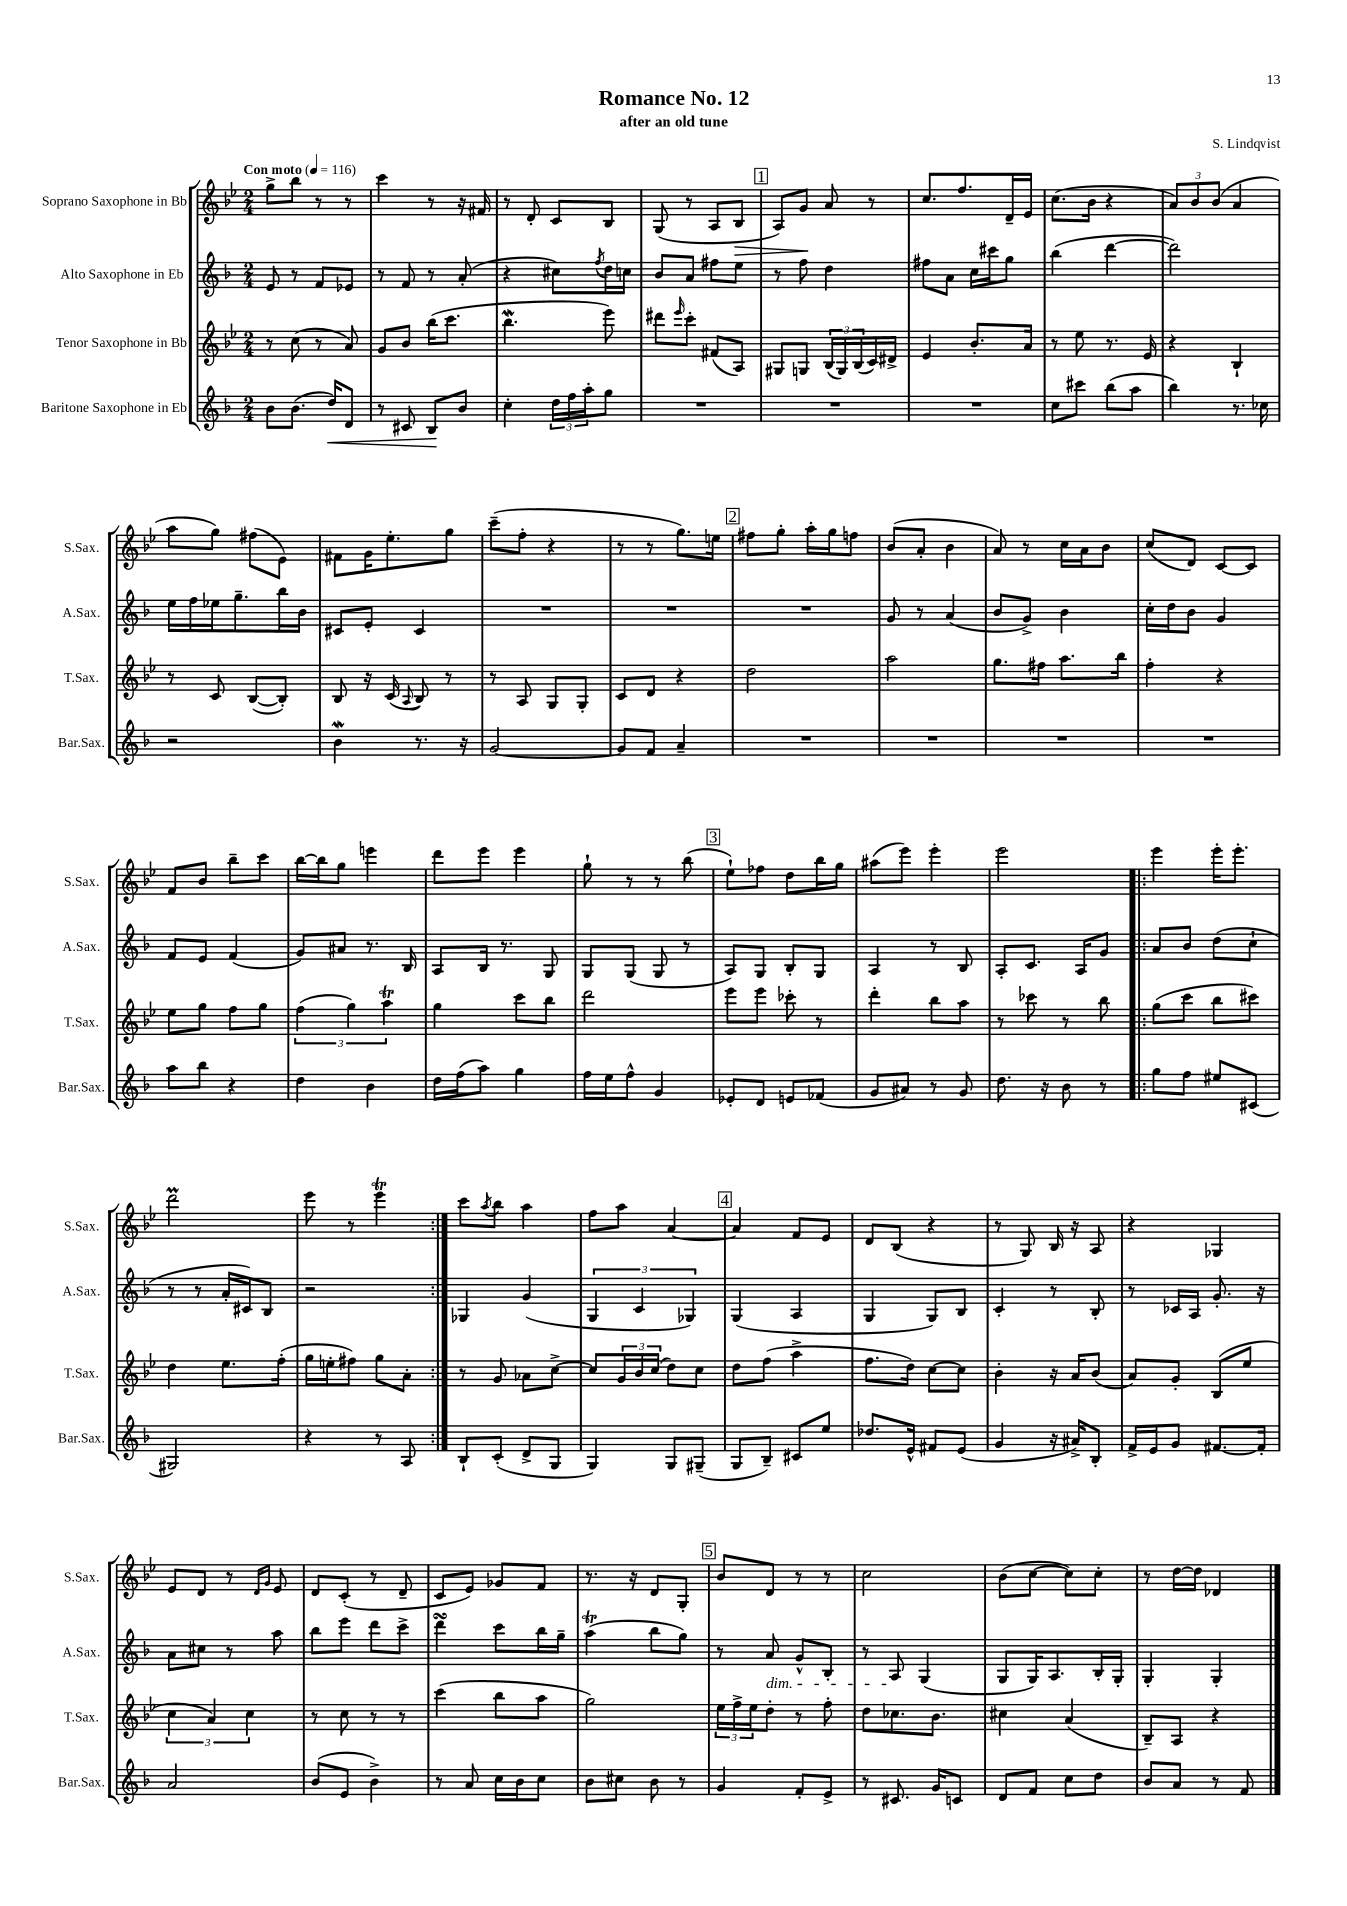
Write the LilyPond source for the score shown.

\header { title = "Romance No. 12" composer = "S. Lindqvist" subtitle = "after an old tune" }
<<
\new StaffGroup <<
\new Staff = "s0" \with { instrumentName = "Soprano Saxophone in Bb" shortInstrumentName = "S.Sax." } {
    \clef treble \key bes \major \numericTimeSignature \time 2/4 \tempo "Con moto" 4 = 116
    g''8-> bes''8 r8 r8 |
    c'''4 r8 r16 fis'16 |
    r8 d'8-. c'8 bes8 |
    g8( r8 a8 bes8\> |
    \mark \markup { \box "1" } a8) g'8\! a'8 r8 |
    c''8. f''8. d'16-- ees'16 |
    c''8.( bes'16 r4 |
    \tuplet 3/2 { a'8) bes'8 bes'8( } a'4 |
    a''8 g''8) fis''8( ees'8) |
    fis'8 g'16 ees''8.-. g''8 |
    c'''8--( f''8-. r4 |
    r8 r8 g''8.) e''16 |
    \mark \markup { \box "2" } fis''8 g''8-. a''16-. g''16 f''8 |
    bes'8( a'8-. bes'4 |
    a'8) r8 c''16 a'16 bes'8 |
    c''8( d'8) c'8~ c'8 |
    f'8 bes'8 bes''8-- c'''8 |
    bes''16~ bes''16 g''8 e'''4 |
    d'''8 ees'''8 ees'''4 |
    g''8-! r8 r8 bes''8( |
    \mark \markup { \box "3" } ees''8-!) fes''8 d''8 bes''16 g''16 |
    ais''8( ees'''8) ees'''4-. |
    ees'''2 |
    \repeat volta 2 { ees'''4 ees'''16-. ees'''8.-. |
    d'''2\prall |
    ees'''8 r8 ees'''4\trill | }
    c'''8 \acciaccatura { a''8 } bes''8 a''4 |
    f''8 a''8 a'4~ |
    \mark \markup { \box "4" } a'4 f'8 ees'8 |
    d'8 bes8( r4 |
    r8 g8) bes16 r16 a8 |
    r4 ges4 |
    ees'8 d'8 r8 \grace { d'16 g'16 } ees'8 |
    d'8 c'8-.( r8 d'8-- |
    c'8 ees'8) ges'8 f'8 |
    r8. r16 d'8 g8-. |
    \mark \markup { \box "5" } bes'8 d'8 r8 r8 |
    c''2 |
    bes'8( c''8~ c''8) c''8-. |
    r8 d''16~ d''16 des'4 \bar "|." |
}
\new Staff = "s1" \with { instrumentName = "Alto Saxophone in Eb" shortInstrumentName = "A.Sax." } {
    \clef treble \key f \major \numericTimeSignature \time 2/4
    e'8 r8 f'8 ees'8 |
    r8 f'8 r8 a'8-.( |
    r4 cis''8) \acciaccatura { f''8 } d''16 c''16 |
    bes'8 a'8 fis''8 e''8 |
    \mark \markup { \box "1" } r8 f''8 d''4 |
    fis''8 a'8 c''16 cis'''16 g''8 |
    bes''4( d'''4~ |
    d'''2) |
    e''16 f''16 ees''16 g''8.-- bes''16 bes'16 |
    cis'8 e'8-. cis'4 |
    R2 |
    R2 |
    \mark \markup { \box "2" } R2 |
    g'8 r8 a'4( |
    bes'8 g'8->) bes'4 |
    c''16-. d''16 bes'8 g'4 |
    f'8 e'8 f'4( |
    g'8) ais'8 r8. bes16 |
    a8 bes16 r8. g8 |
    g8 g8( g8 r8 |
    \mark \markup { \box "3" } a8) g8 bes8-. g8 |
    a4 r8 bes8 |
    a8-. c'8. a16 g'8 |
    \repeat volta 2 { a'8 bes'8 d''8( c''8-! |
    r8 r8 a'16-. cis'16) bes8 |
    r2 | }
    ges4 g'4( |
    \tuplet 3/2 { g4 c'4 ges4) } |
    \mark \markup { \box "4" } g4( a4 |
    g4 g8) bes8 |
    c'4-. r8 bes8-. |
    r8 ces'16 a16 g'8.-. r16 |
    a'8 cis''8 r8 a''8 |
    bes''8 e'''8 d'''8 c'''8-> |
    d'''4\turn c'''8 bes''16 g''16-- |
    a''4\trill( bes''8 g''8) |
    \mark \markup { \box "5" } r8 a'8\dim g'8-^ bes8-. |
    r8 a8\! g4( |
    g8 g16) a8. bes16-. g16-. |
    g4-. g4-. \bar "|." |
}
\new Staff = "s2" \with { instrumentName = "Tenor Saxophone in Bb" shortInstrumentName = "T.Sax." } {
    \clef treble \key bes \major \numericTimeSignature \time 2/4
    r8 c''8( r8 a'8) |
    g'8 bes'8 bes''16( c'''8. |
    bes''4.\mordent ees'''8) |
    dis'''8 \grace { ees'''16 } c'''8-. fis'8( a8) |
    \mark \markup { \box "1" } gis8 g8 \tuplet 3/2 { bes16( g16) bes16( } c'16) dis'16-> |
    ees'4 bes'8.-. a'16 |
    r8 ees''8 r8. ees'16 |
    r4 bes4-! |
    r8 c'8 bes8~( bes8-.) |
    bes8 r16 c'16( \appoggiatura { a8 } bes8) r8 |
    r8 a8 g8 g8-. |
    c'8 d'8 r4 |
    \mark \markup { \box "2" } d''2 |
    a''2 |
    g''8. fis''16 a''8. bes''16 |
    f''4-. r4 |
    ees''8 g''8 f''8 g''8 |
    \tuplet 3/2 { f''4( g''4) a''4\trill } |
    g''4 c'''8 bes''8 |
    d'''2 |
    \mark \markup { \box "3" } ees'''8 ees'''8 ces'''8-. r8 |
    d'''4-. bes''8 a''8 |
    r8 ces'''8 r8 bes''8 |
    \repeat volta 2 { g''8( c'''8 bes''8 cis'''8) |
    d''4 ees''8. f''16-.( |
    g''16 e''16-. fis''8) g''8 a'8-. | }
    r8 g'8 aes'8 c''8~-> |
    c''8 \tuplet 3/2 { g'16 bes'16 c''16( } d''8) c''8 |
    \mark \markup { \box "4" } d''8 f''8( a''4-> |
    f''8. d''16) c''8~ c''8 |
    bes'4-. r16 a'16 bes'8( |
    a'8) g'8-. bes8( ees''8 |
    \tuplet 3/2 { c''4 a'4) c''4 } |
    r8 c''8 r8 r8 |
    c'''4( bes''8 a''8 |
    g''2) |
    \mark \markup { \box "5" } \tuplet 3/2 { ees''16 f''16-> ees''16 } d''8-. r8 f''8-. |
    d''8 ces''8. bes'8. |
    cis''4 a'4( |
    bes8--) a8 r4 \bar "|." |
}
\new Staff = "s3" \with { instrumentName = "Baritone Saxophone in Eb" shortInstrumentName = "Bar.Sax." } {
    \clef treble \key f \major \numericTimeSignature \time 2/4
    bes'8 bes'8.( d''16\<) d'8 |
    r8 cis'8 bes8\! bes'8 |
    c''4-. \tuplet 3/2 { d''16 f''16 a''16-. } g''8 |
    R2 |
    \mark \markup { \box "1" } R2 |
    R2 |
    c''8 cis'''8 bes''8( a''8 |
    bes''4) r8. ces''16 |
    r2 |
    bes'4\mordent r8. r16 |
    g'2~ |
    g'8 f'8 a'4-- |
    \mark \markup { \box "2" } R2 |
    R2 |
    R2 |
    R2 |
    a''8 bes''8 r4 |
    d''4 bes'4 |
    d''16 f''16( a''8) g''4 |
    f''16 e''16 f''8-^ g'4 |
    \mark \markup { \box "3" } ees'8-. d'8 e'8 fes'8( |
    g'8 ais'8) r8 g'8 |
    d''8. r16 bes'8 r8 |
    \repeat volta 2 { g''8 f''8 eis''8 cis'8( |
    gis2) |
    r4 r8 a8 | }
    bes8-! c'8-.( d'8-> g8 |
    g4) g8 gis8--( |
    \mark \markup { \box "4" } g8 bes8--) cis'8 e''8 |
    des''8. e'16-^ fis'8 e'8( |
    g'4 r16 ais'16->) bes8-. |
    f'16-> e'16 g'8 fis'8.~ fis'16-. |
    a'2 |
    bes'8( e'8 bes'4->) |
    r8 a'8 c''16 bes'16 c''8 |
    bes'8 cis''8 bes'8 r8 |
    \mark \markup { \box "5" } g'4 f'8-. e'8-> |
    r8 cis'8. g'16 c'8 |
    d'8 f'8 c''8 d''8 |
    bes'8 a'8 r8 f'8 \bar "|." |
}
>>
>>
\layout { \context { \Score \remove "Bar_number_engraver" } }
